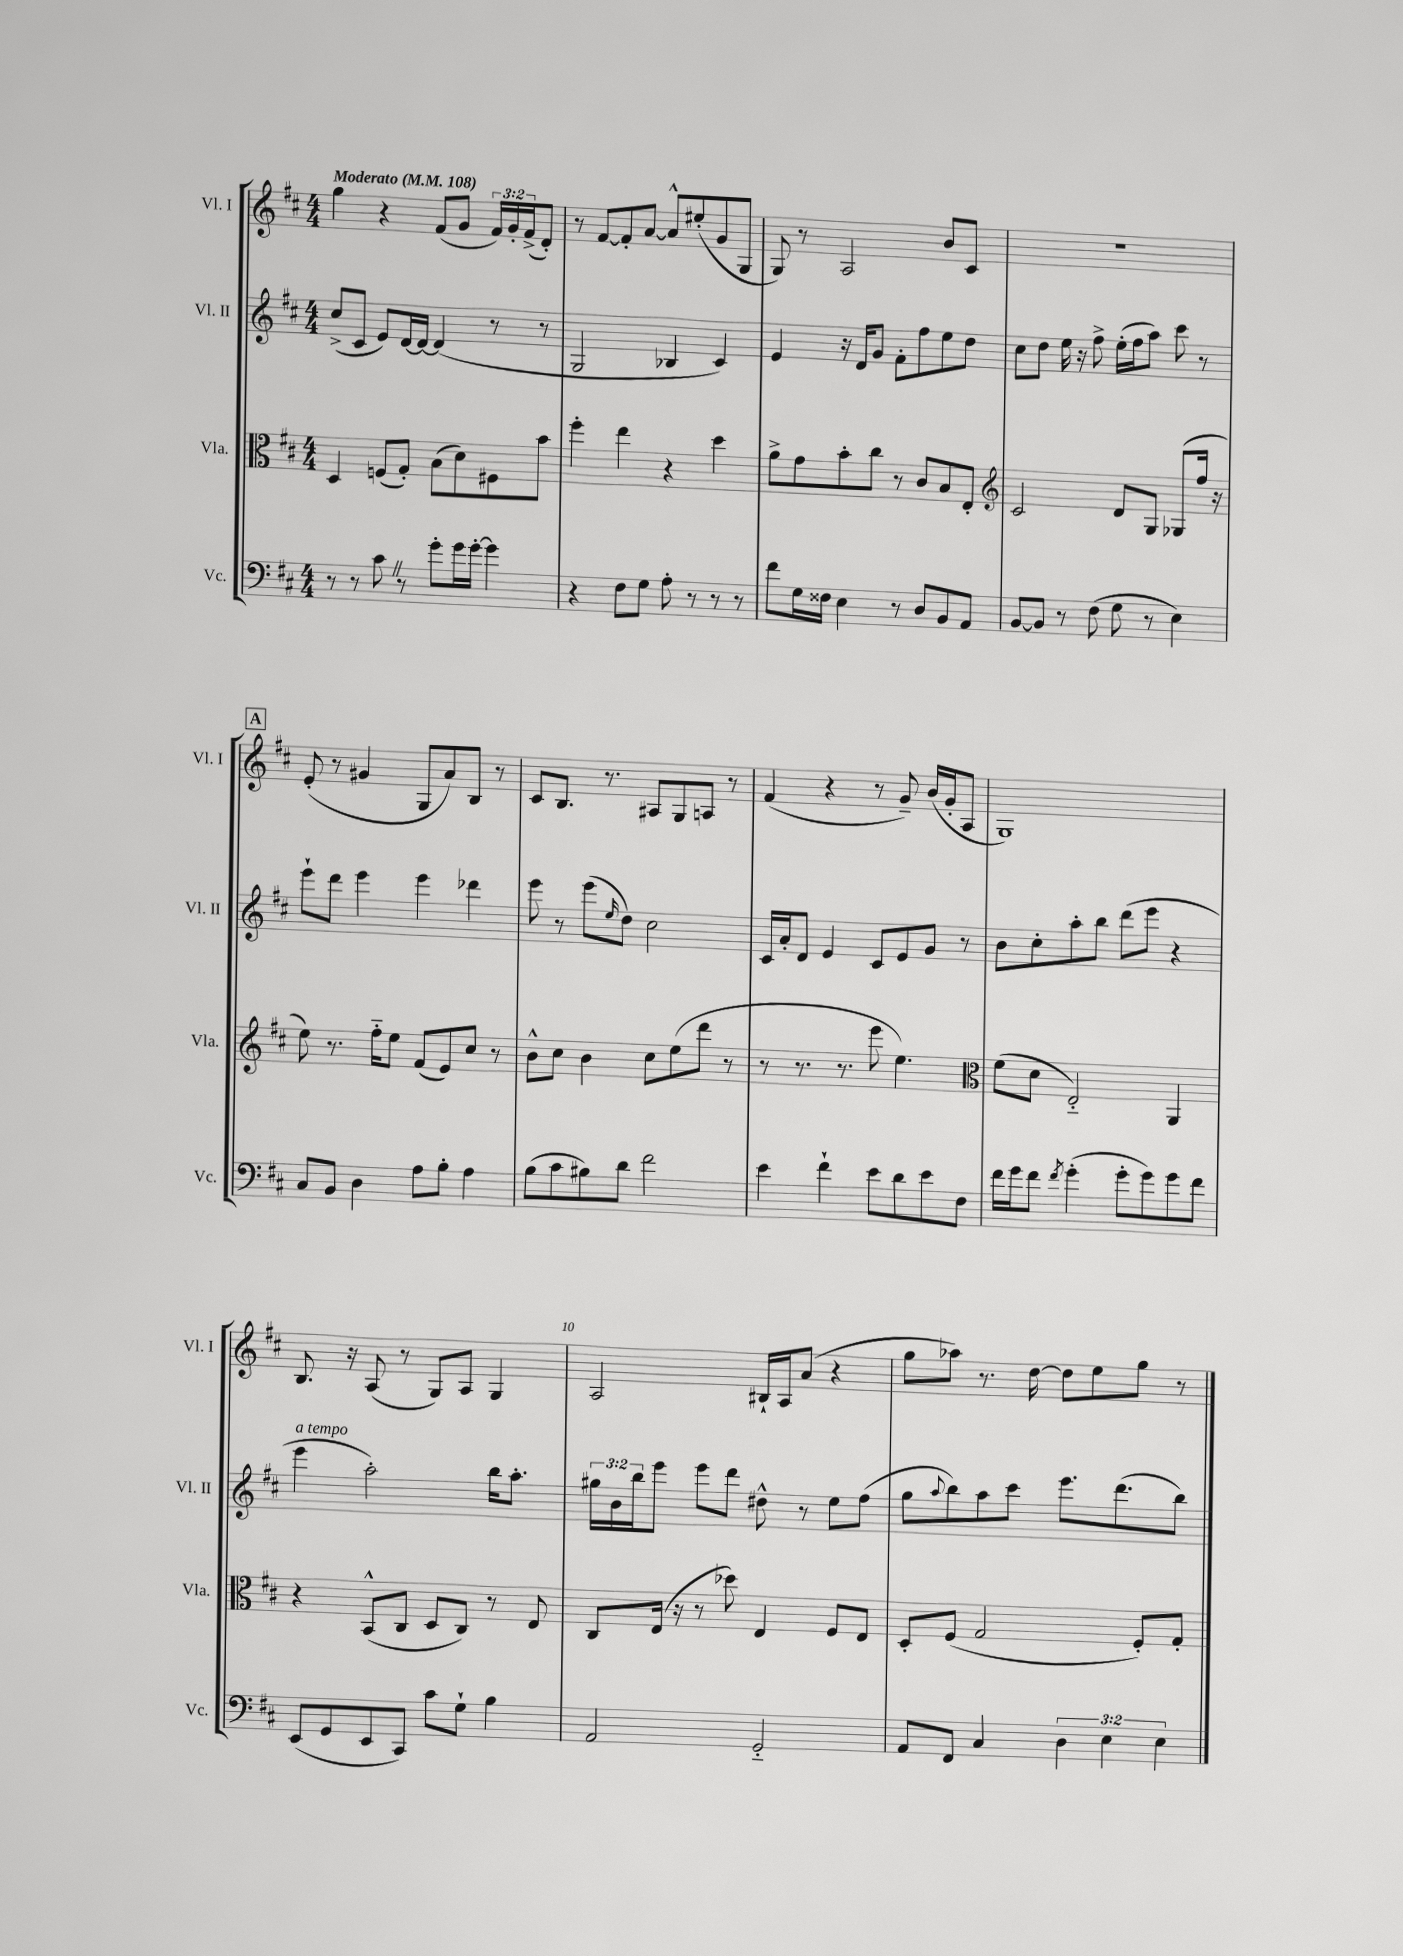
<<
\new StaffGroup <<
\new Staff = "s0" \with { instrumentName = "Vl. I" shortInstrumentName = "Vl. I" } {
    \clef treble \key d \major \numericTimeSignature \time 4/4 \override Staff.TupletNumber.text = #tuplet-number::calc-fraction-text \tempo "Moderato" 4 = 108
    g''4 r4 fis'8( g'8 \tuplet 3/2 { fis'16) g'16-. fis'16->( } d'8-.) |
    r8 fis'8~ fis'8-. a'8~ a'8-^ eis''8-.( g'8 g8 |
    g8) r8 a2 b'8 cis'8 |
    r1 |
    \mark \markup { \box "A" } e'8-.( r8 gis'4 g8 a'8) b8 r8 |
    cis'8 b8. r8. ais8 g8 a8 r8 |
    fis'4( r4 r8 g'8--) b'16( g'16-. a8 |
    g1) |
    b8. r16 a8( r8 g8) a8 g4 |
    a2 bis16-! a16 a'8( r4 |
    g''8 aes''8) r8. d''16~ d''8 e''8 g''8 r8 \bar "|." |
}
\new Staff = "s1" \with { instrumentName = "Vl. II" shortInstrumentName = "Vl. II" } {
    \clef treble \key d \major \numericTimeSignature \time 4/4 \override Staff.TupletNumber.text = #tuplet-number::calc-fraction-text
    cis''8->( cis'8 e'8) d'16~ d'16~ d'4( r8 r8 |
    g2 bes4 cis'4) |
    e'4 r16 d'16 g'8 fis'8-. fis''8 e''8 d''8 |
    cis''8 d''8 e''16 r16 fis''8-> e''16-.( fis''16 a''8) cis'''8 r8 |
    \mark \markup { \box "A" } e'''8-! d'''8 e'''4 e'''4 des'''4 |
    e'''8 r8 e'''8( \grace { e''16 } d''8) cis''2 |
    cis'16 a'16-. d'8 e'4 cis'8 e'8 g'8 r8 |
    b'8 cis''8-. a''8-. b''8 d'''8( e'''8 r4 |
    e'''4^\markup { \italic "a tempo" } a''2-.) b''16 a''8.-. |
    \tuplet 3/2 { gis''16 b'16 b''16 } e'''8 e'''8 d'''8 dis''8-^ r8 e''8 fis''8( |
    g''8 \appoggiatura { a''8 } b''8) a''8 cis'''8 e'''8. d'''8.( b''8) \bar "|." |
}
\new Staff = "s2" \with { instrumentName = "Vla." shortInstrumentName = "Vla." } {
    \clef alto \key d \major \numericTimeSignature \time 4/4
    d4 f8( g8-.) b8( d'8) fis8 b'8 |
    fis''4-. e''4 r4 d''4 |
    a'8-> g'8 b'8-. cis''8 r8 cis'8 b8 e8-. |
    \clef treble cis'2 d'8 g8 ges8( fis''16 r16 |
    \mark \markup { \box "A" } e''8) r8. fis''16-_ e''8 fis'8( e'8) cis''8 r8 |
    b'8-^ cis''8 b'4 cis''8 e''8( d'''8 r8 |
    r8 r8. r8. e'''8 e''4.) |
    \clef alto fis'8( d'8 e2-_) a,4 |
    r4 b,8-^( cis8 d8 cis8) r8 e8 |
    cis8 e16( r16 r8 des''8) e4 fis8 e8 |
    d8-. fis8( g2 fis8-.) g8-. \bar "|." |
}
\new Staff = "s3" \with { instrumentName = "Vc." shortInstrumentName = "Vc." } {
    \clef bass \key d \major \numericTimeSignature \time 4/4 \override Staff.TupletNumber.text = #tuplet-number::calc-fraction-text
    r8 r8 cis'8 \once \override BreathingSign.text = \markup { \musicglyph "scripts.caesura.straight" } \breathe r8 g'8-. g'16 g'16~-. g'4 |
    r4 fis8 g8 a8-. r8 r8 r8 |
    fis'8 g16 fisis16 e4 r8 d8 b,8 a,8 |
    b,8~ b,8 r8 fis8( g8 r8 e4) |
    \mark \markup { \box "A" } cis8 b,8 d4 a8 b8-. a4 |
    b8( cis'8 bis8) d'8 fis'2 |
    e'4 fis'4-! e'8 d'8 e'8 fis8 |
    fis'16 g'16 fis'8 \acciaccatura { fis'8 } g'4-.( g'8-. g'8) g'8 fis'8 |
    e,8( g,8 e,8 cis,8) cis'8 g8-! b4 |
    a,2 g,2-_ |
    a,8 fis,8 cis4 \tuplet 3/2 { d4 e4 e4 } \bar "|." |
}
>>
>>
\layout { \context { \Score \override BarNumber.break-visibility = ##(#f #t #t) barNumberVisibility = #(every-nth-bar-number-visible 5) } }
